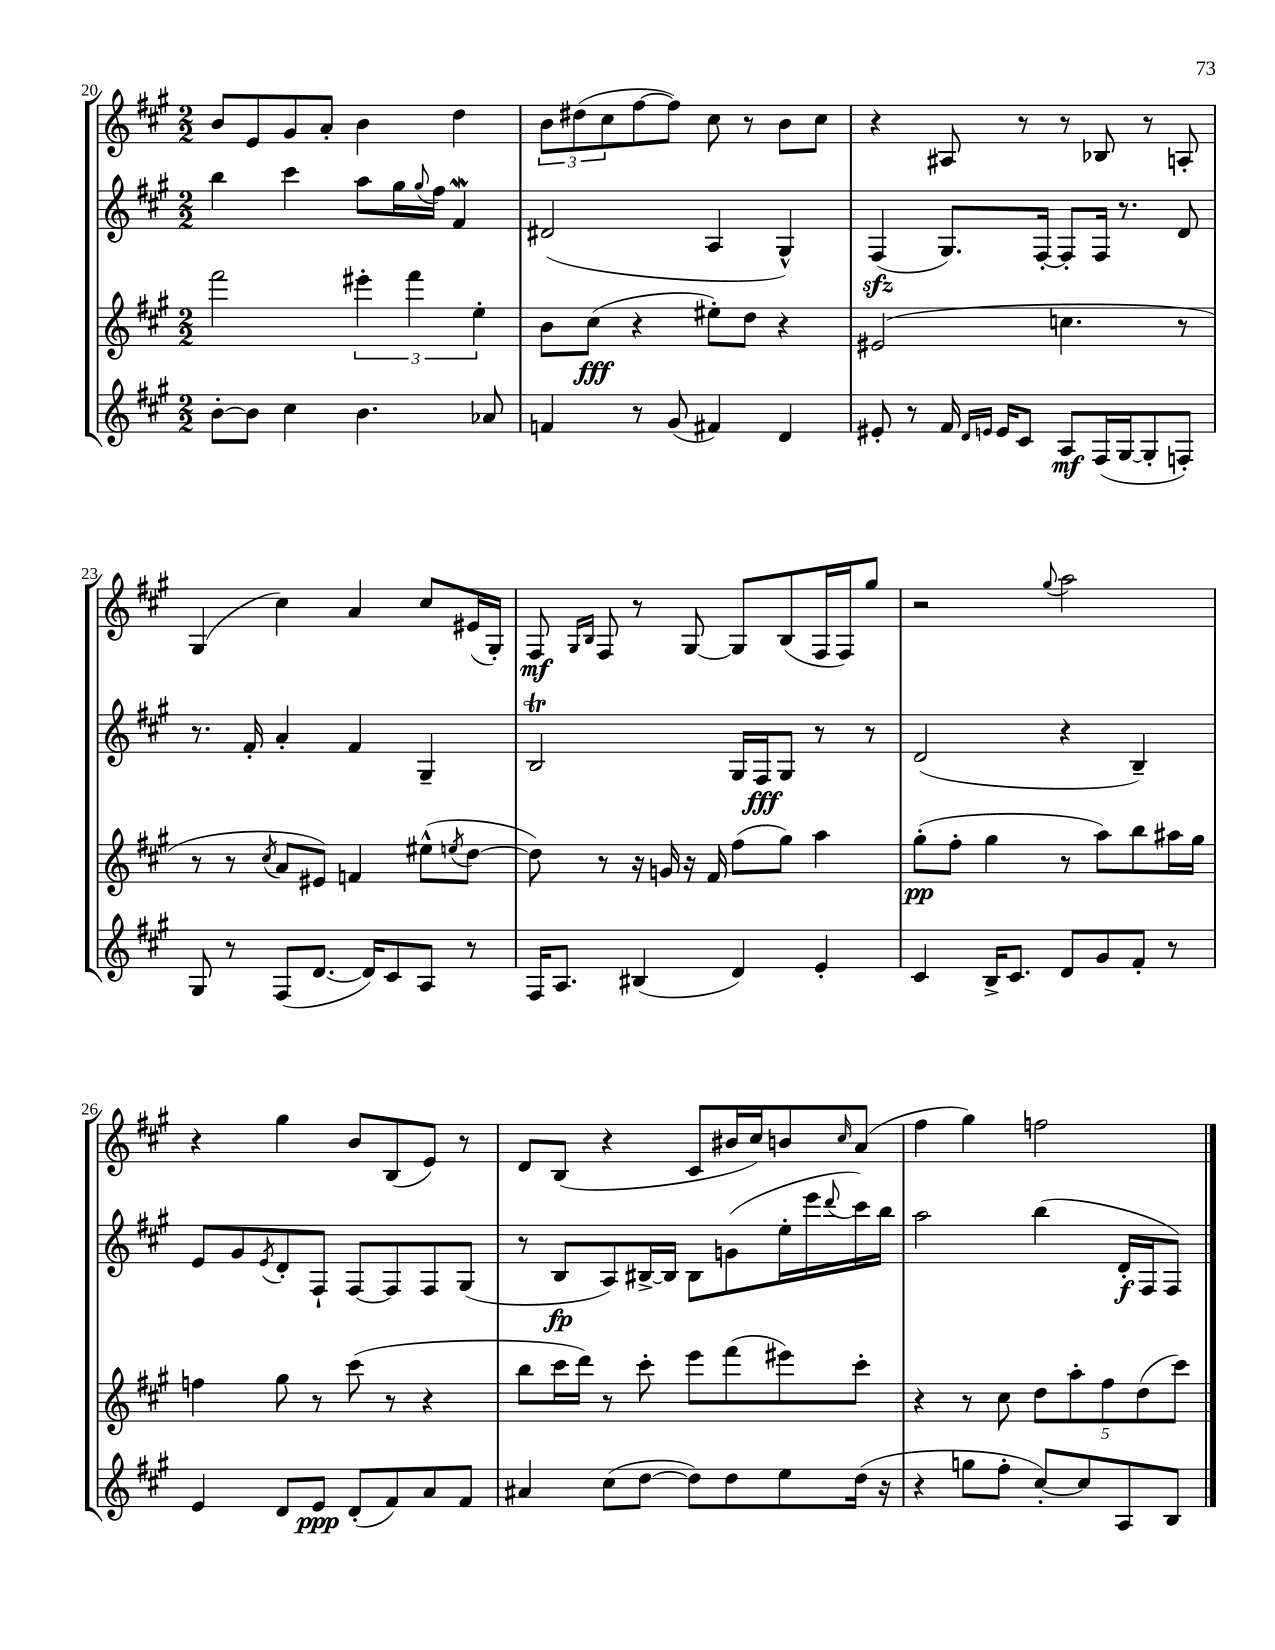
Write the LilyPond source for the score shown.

<<
\new StaffGroup <<
\new Staff = "s0" {
    \clef treble \key a \major \numericTimeSignature \time 2/2
    b'8 e'8 gis'8 a'8-. b'4 d''4 |
    \tuplet 3/2 { b'8 dis''8( cis''8 } fis''8~ fis''8) cis''8 r8 b'8 cis''8 |
    r4 ais8 r8 r8 bes8 r8 a8-. |
    gis4( cis''4) a'4 cis''8 eis'16( gis16-.) |
    fis8\mf \grace { gis16 b16 } fis8 r8 gis8~ gis8 b8( fis16 fis16) gis''8 |
    r2 \appoggiatura { gis''8 } a''2 |
    r4 gis''4 b'8 b8( e'8) r8 |
    d'8 b8( r4 cis'8 bis'16 cis''16) b'8 \grace { cis''16 } a'8( |
    fis''4 gis''4) f''2 \bar "|." |
}
\new Staff = "s1" {
    \clef treble \key a \major \numericTimeSignature \time 2/2
    b''4 cis'''4 a''8 gis''16 \appoggiatura { gis''8 } fis''16 fis'4\mordent |
    dis'2( a4 gis4-^) |
    fis4\sfz( gis8.) fis16~-. fis8-. fis16 r8. d'8 |
    r8. fis'16-. a'4-. fis'4 gis4-- |
    b2\trill gis16 fis16\fff gis8 r8 r8 |
    d'2( r4 b4--) |
    e'8 gis'8 \acciaccatura { e'8 } d'8-. fis8-! fis8~ fis8 fis8 gis8( |
    r8 b8\fp a8) bis16~-> bis16 bis8 g'8( e''16-. e'''16 \appoggiatura { d'''8 } cis'''16) b''16 |
    a''2 b''4( d'16-.\f fis16 fis8) \bar "|." |
}
\new Staff = "s2" {
    \clef treble \key a \major \numericTimeSignature \time 2/2
    fis'''2 \tuplet 3/2 { eis'''4-. fis'''4 e''4-. } |
    b'8 cis''8\fff( r4 eis''8-.) d''8 r4 |
    eis'2( c''4. r8 |
    r8 r8 \acciaccatura { cis''8 } a'8 eis'8) f'4 eis''8-^( \acciaccatura { e''8 } d''8~ |
    d''8) r8 r16 g'16 r16 fis'16 fis''8( gis''8) a''4 |
    gis''8-.\pp( fis''8-. gis''4 r8 a''8) b''8 ais''16 gis''16 |
    f''4 gis''8 r8 cis'''8( r8 r4 |
    b''8 cis'''16 d'''16) r8 cis'''8-. e'''8 fis'''8( eis'''8) cis'''8-. |
    r4 r8 cis''8 \tuplet 5/4 { d''8 a''8-. fis''8 d''8( cis'''8) } \bar "|." |
}
\new Staff = "s3" {
    \clef treble \key a \major \numericTimeSignature \time 2/2
    b'8~-. b'8 cis''4 b'4. aes'8 |
    f'4 r8 gis'8( fis'4) d'4 |
    eis'8-. r8 fis'16 \grace { d'16 e'16 } e'16 cis'8 a8\mf fis16( gis16~ gis8-. f8-.) |
    gis8 r8 fis8( d'8.~ d'16) cis'8 a8 r8 |
    fis16 a8. bis4( d'4) e'4-. |
    cis'4 b16-> cis'8. d'8 gis'8 fis'8-. r8 |
    e'4 d'8 e'8\ppp d'8-.( fis'8) a'8 fis'8 |
    ais'4 cis''8( d''8~ d''8) d''8 e''8 d''16( r16 |
    r4 g''8 fis''8-. cis''8~-.) cis''8 a8 b8 \bar "|." |
}
>>
>>
\layout { \context { \Score currentBarNumber = #20 } }
